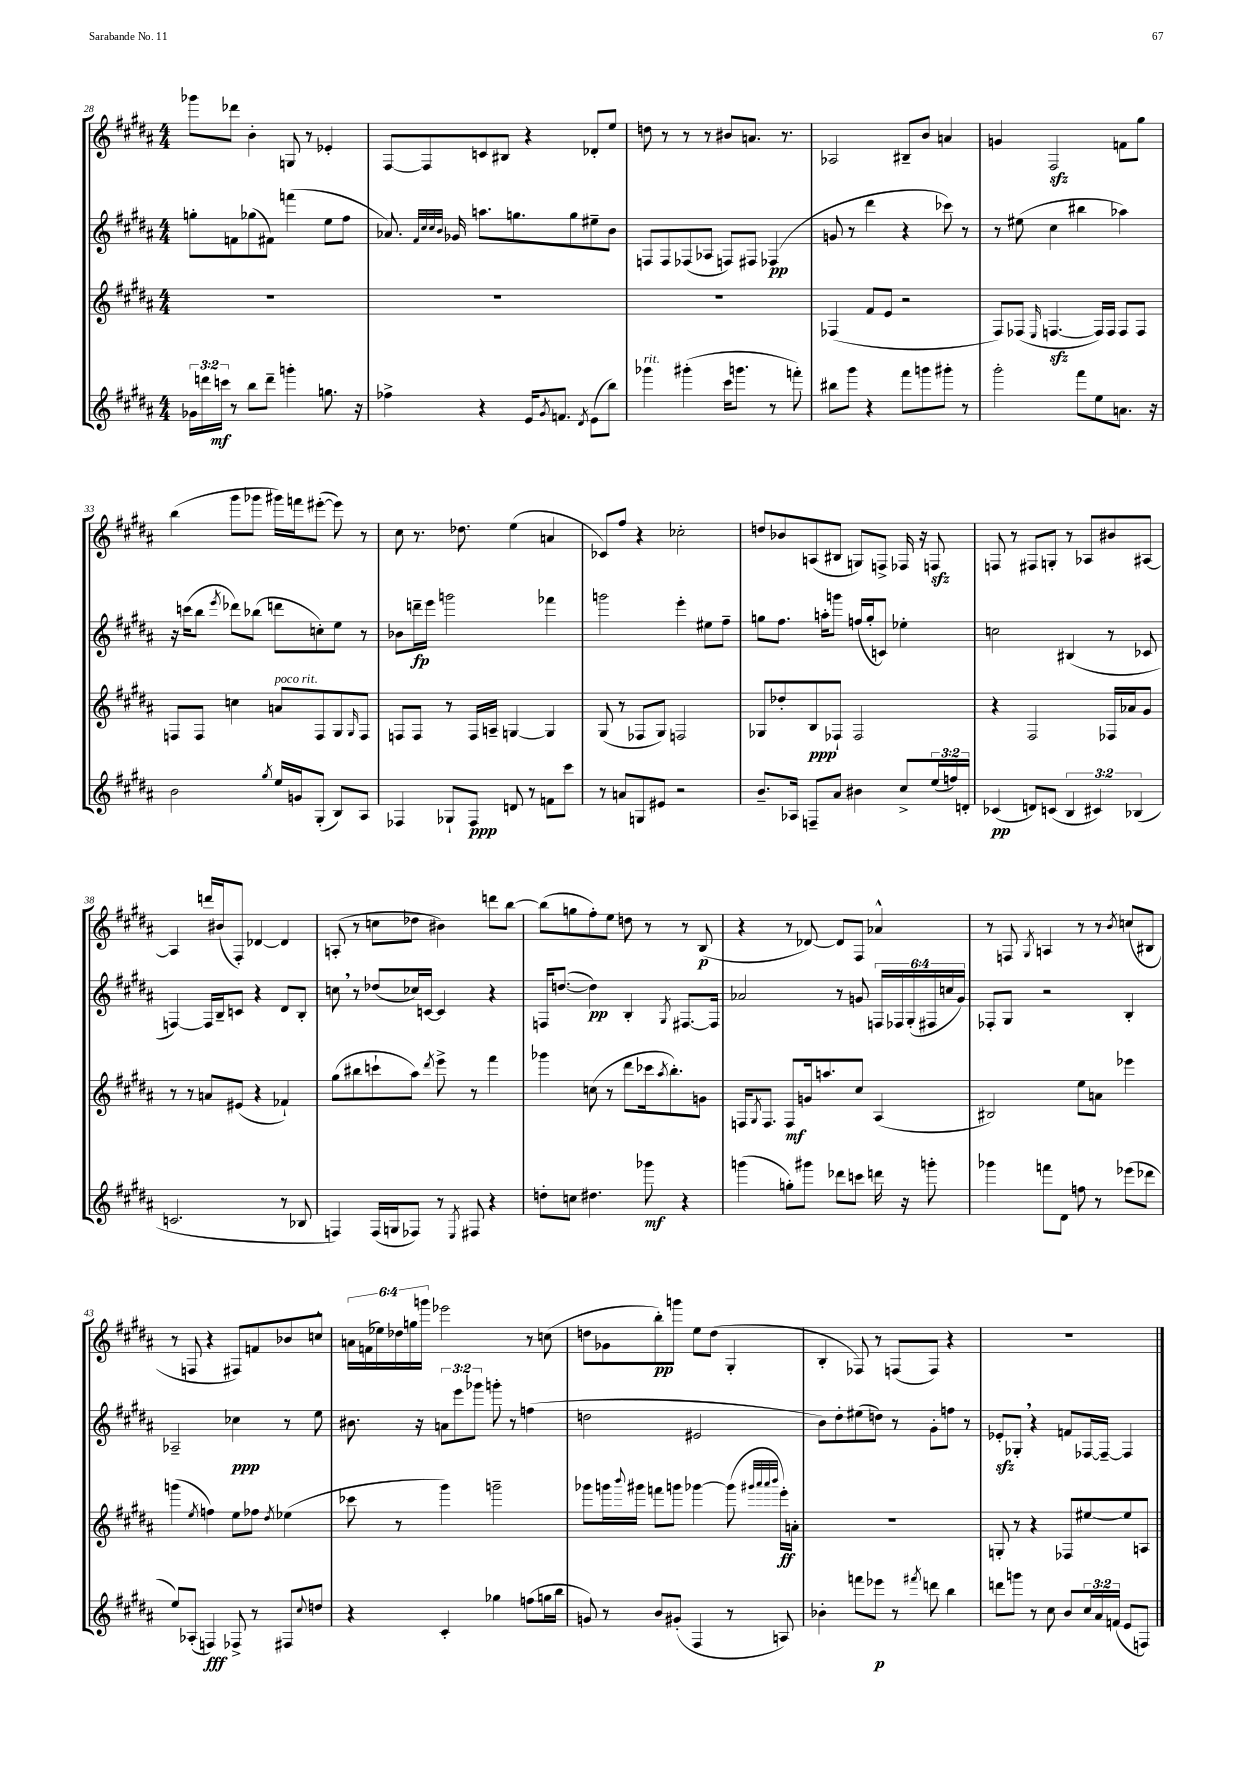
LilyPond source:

<<
\new StaffGroup <<
\new Staff = "s0" {
    \clef treble \key b \major \numericTimeSignature \time 4/4 \override Staff.TupletNumber.text = #tuplet-number::calc-fraction-text
    ges'''8 des'''8 b'4-. g8 r8 ees'4-. |
    fis8~ fis8 c'8 bis8 r4 des'8-. e''8 |
    d''8 r8 r8 r8 bis'8 a'8. r8. |
    aes2 bis8-- b'8 a'4 |
    g'4 fis2\sfz f'8 gis''8 |
    b''4( gis'''8 ges'''8 gis'''16) f'''16 eis'''8~-.( eis'''8) r8 |
    cis''8 r8. des''8. e''4( a'4 |
    ces'8) fis''8 r4 ces''2-. |
    d''8 bes'8 a8( bis8 g8) f8-> fes16 r16 f8\sfz |
    f8 r8 fis8 g8-. r8 aes8 bis'8 ais8~ |
    ais4 d'''16 bis'16( fis8-.) des'4~ des'4 |
    a8-.( r8 c''8 des''8 bis'4) d'''8 b''8~ |
    b''8( g''8 fis''8-.) e''8 d''8 r8 r8 b8\p( |
    r4 r8 des'8~) des'8 fis8 aes'4-^ |
    r8 f8 \acciaccatura { gis8 } a4 r8 r8 \acciaccatura { b'8 } c''8( bis8 |
    r8 f8 r4 fis8) f'8 bes'8 c''8-^ |
    \tuplet 6/4 { a'16 f'16( ees''16) des''16 g''16 g'''16 } ees'''2 r8 c''8( |
    d''8 ges'8 b''8-.\pp) g'''8 e''8 d''8( gis4-. |
    b4-. fes8) r8 f8( f8) r4 |
    R1 \bar "|." |
}
\new Staff = "s1" {
    \clef treble \key b \major \numericTimeSignature \time 4/4 \override Staff.TupletNumber.text = #tuplet-number::calc-fraction-text
    g''8-. f'8 ges''8( fis'8) f'''4( e''8 fis''8 |
    aes'8.) \grace { fis'32 cis''32 cis''32 b'32 } ges'16 a''8. g''8. g''8 eis''8-- b'8 |
    f8 f8 fes8( aes8 f8) fis8 fes4\pp( |
    g'8 r8 dis'''4 r4 ces'''8) r8 |
    r8 eis''8( cis''4 bis''4 aes''4) |
    r16 c'''16( b''8 \acciaccatura { e'''8 } des'''8) bes''8( d'''8 c''8-.) e''8 r8 |
    bes'8 d'''16--\fp e'''16 g'''2 fes'''4 |
    g'''2 e'''4-. eis''8 fis''8-- |
    g''8 fis''8. a''16-. g'''8 f''16( g''16-. c'8) ees''4-. |
    c''2 bis4( r8 ces'8 |
    f4~) f16 b16-- c'8 r4 dis'8 b8-. |
    c''8 \breathe r8 des''8( ces''16) c'16~ c'4 r4 |
    f16 d''8.~( d''4\pp) b4-. \acciaccatura { gis8 } fis8.~ fis16 |
    aes'2 r8 g'8 \tuplet 6/4 { f16 fes16 gis16-.( fis16 c''16 g'16) } |
    fes8-. gis8 r2 b4-. |
    aes2-- ces''4\ppp r8 e''8 |
    bis'8. r16 \tuplet 3/2 { a'8 e'''8 ges'''8 } g'''8-. r8 f''4( |
    d''2 eis'2 |
    b'8) dis''8-. eis''8( d''8) r8 gis'8-. f''8 r8 |
    ees'8-.\sfz ges8-. \breathe r4 f'8 fes16~ fes16~-- fes4 \bar "|." |
}
\new Staff = "s2" {
    \clef treble \key b \major \numericTimeSignature \time 4/4
    R1 |
    R1 |
    R1 |
    fes4( fis'8 e'8 r2 |
    fis8) fes8( \grace { e16 } f4.~\sfz f16) f16 f8 f8 |
    f8 f8 c''4 a'8^\markup { \italic "poco rit." } f8 gis8 \grace { gis16 } f8 |
    f8 f8 r8 f16 a16-- g4~ g4 |
    gis8( r8 fes8 gis8) f2 |
    ges8 des''8-. b8\ppp fes8-! fes2 |
    r4 fis2 fes16 aes'16 gis'8 |
    r8 r8 a'8 eis'8( r4 fes'4-!) |
    gis''8( bis''8 c'''8-! ais''8) \acciaccatura { dis'''8 } e'''8-> r8 fis'''4 |
    ges'''4 c''8( r8 dis'''8 ces'''16 \acciaccatura { ais''8 } b''8.-.) g'8 |
    f16 \acciaccatura { gis8 } f8. f8\mf g'16 a''8. cis''8 ais4( |
    bis2) e''8 a'8 ees'''4 |
    g'''4( \acciaccatura { e''8 } f''4) e''8 fes''8 \acciaccatura { dis''8 } ees''4( |
    ces'''8 r8 gis'''4) g'''2-- |
    ges'''8 g'''16 \appoggiatura { b'''8 } gis'''16 f'''8 g'''8 ges'''4~ ges'''8( \grace { gis'''32 ais'''32 ais'''32 b'''32 } e'''16-.\ff) a'16-. |
    R1 |
    g8-. r8 r4 fes8 eis''8~ eis''8 a8 \bar "|." |
}
\new Staff = "s3" {
    \clef treble \key b \major \numericTimeSignature \time 4/4 \override Staff.TupletNumber.text = #tuplet-number::calc-fraction-text
    \tuplet 3/2 { ges'16 d'''16 c'''16\mf } r8 b''8 d'''8-- g'''4-. g''8. r16 |
    fes''4-> r4 e'16 \acciaccatura { gis'8 } f'8. \acciaccatura { dis'8 } e'8( b''8) |
    ges'''4^\markup { \italic "rit." } gis'''4-.( cis'''16 g'''8. r8 f'''8-.) |
    bis''8 gis'''8 r4 fis'''8 g'''8 gis'''8-. r8 |
    gis'''2-. fis'''8 e''8 a'8. r16 |
    b'2 \acciaccatura { gis''8 } e''16 g'16 gis8-.( b8) ais8 |
    fes4 ges8-! fes8\ppp d'8 r8 f'8 cis'''8 |
    r8 a'8 g8 eis'8 r2 |
    b'8.-- aes16 f8-- ais'8 bis'4 cis''8-> \tuplet 3/2 { e''16( f''16) d'16-. } |
    ces'4\pp( d'8) c'8( \tuplet 3/2 { b4 cis'4) bes4( } |
    c'2. r8 bes8 |
    f4) f16( g16 fes8) r8 \acciaccatura { e8 } fis8 r4 |
    d''8-. c''8 dis''4. ges'''8\mf r4 |
    g'''4( g''8-.) gis'''8 des'''8 c'''8 d'''16 r16 g'''8-. |
    ges'''4 f'''8 dis'8 f''8 r8 ees'''8( des'''8 |
    e''8) aes8-.( f4\fff) fes8-> r8 fis8 \appoggiatura { cis''8 } d''8 |
    r4 cis'4-. ges''4 f''8( g''16 b''16 |
    g'8) r8 b'8 gis'8-.( fis4 r8 a8) |
    bes'4-. f'''8 ees'''8\p r8 \acciaccatura { fis'''8 } d'''8 b''4 |
    d'''8 g'''8 r8 cis''8 b'8 \tuplet 3/2 { cis''16 ais'16 f'16( } e'8 f8) \bar "|." |
}
>>
>>
\layout { \context { \Score currentBarNumber = #28 } }
